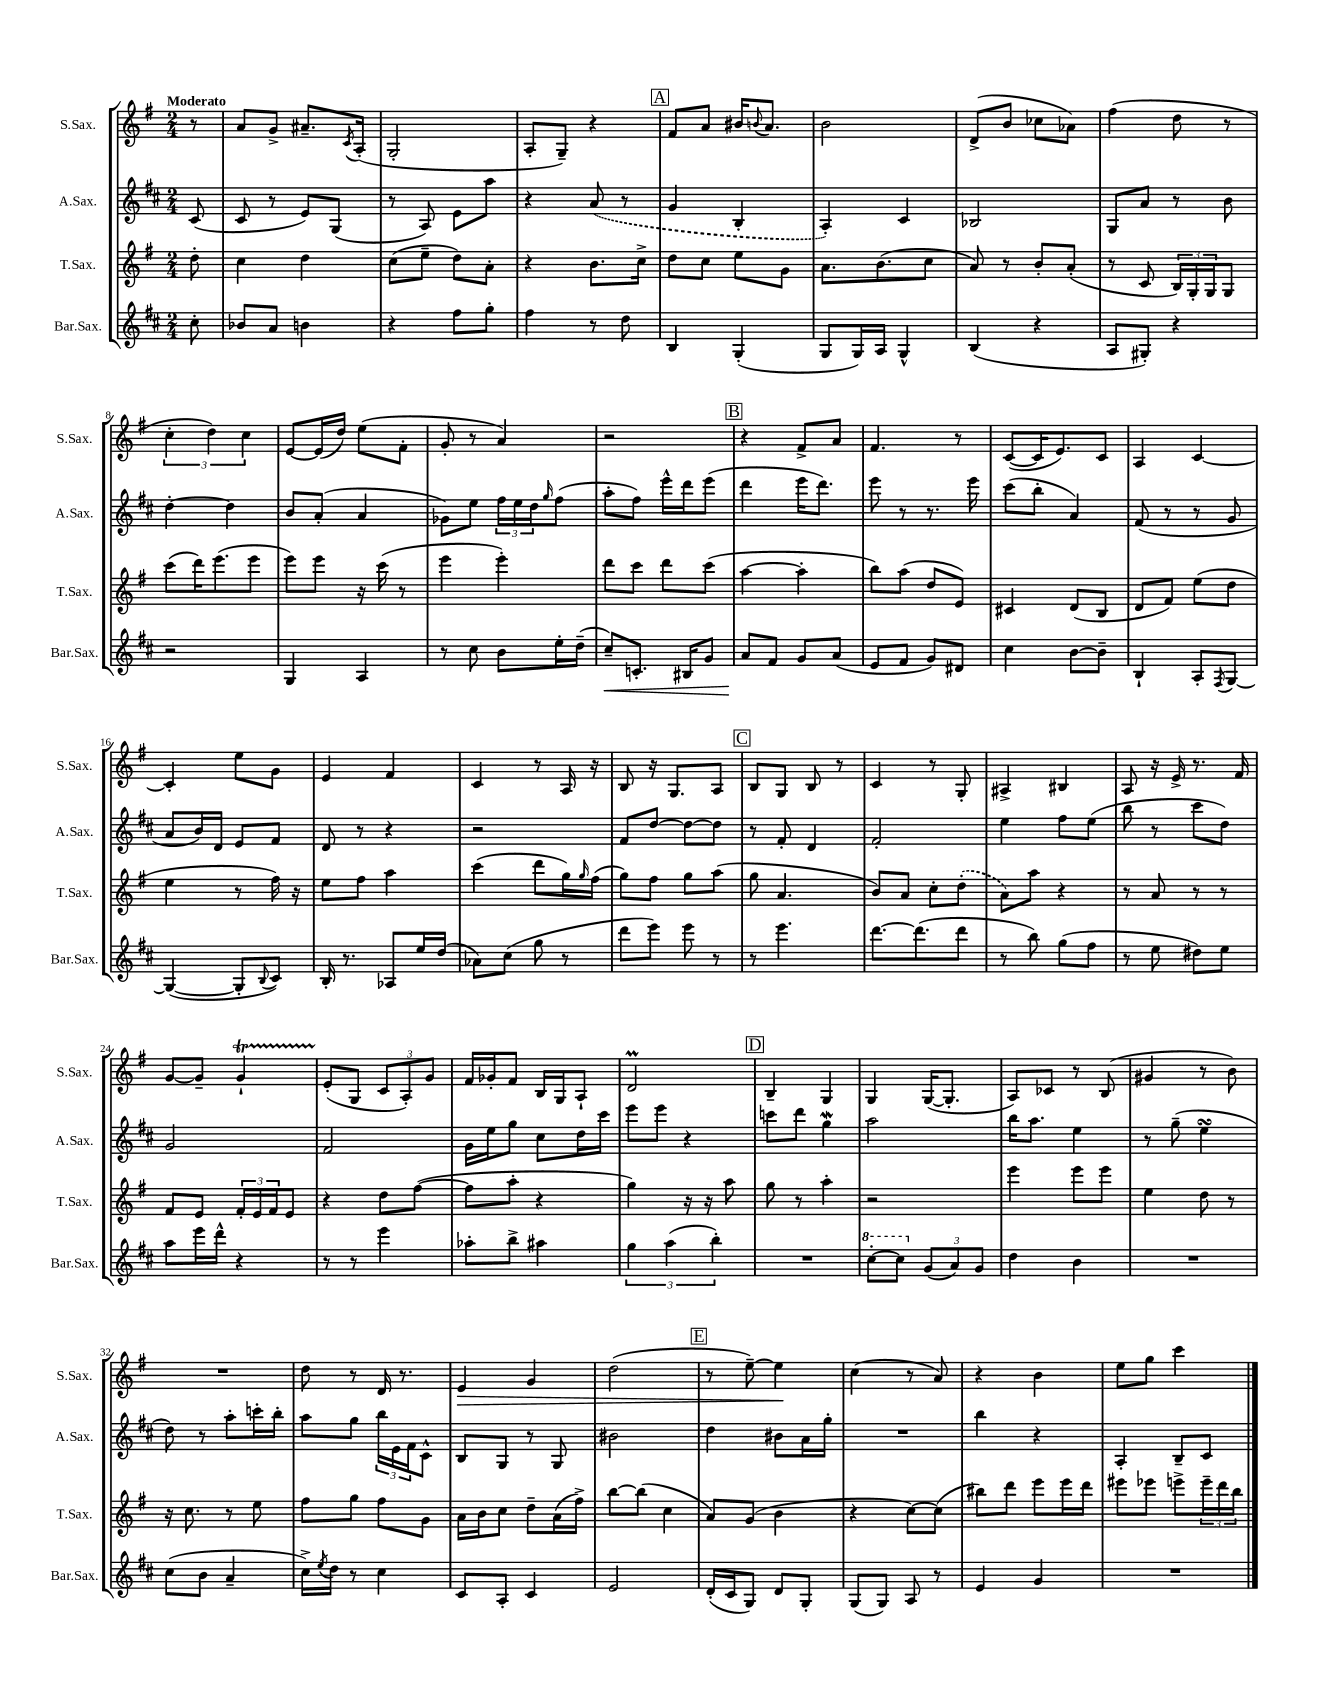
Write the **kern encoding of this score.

**kern	**dynam	**kern	**kern	**kern	**dynam
*part4	*part4	*part3	*part2	*part1	*part1
*staff4	*staff4	*staff3	*staff2	*staff1	*staff1
*I"Bar.Sax.	*	*I"T.Sax.	*I"A.Sax.	*I"S.Sax.	*
*I'Bar.Sax.	*	*I'T.Sax.	*I'A.Sax.	*I'S.Sax.	*
*clefG2	*	*clefG2	*clefG2	*clefG2	*
*k[f#c#]	*	*k[f#]	*k[f#c#]	*k[f#]	*
*M2/4	*	*M2/4	*M2/4	*M2/4	*
=	=	=	=	=	=
!	!	!	!	!LO:TX:a:B:t=Moderato	!
8cc#'\	.	8dd'\	(8c#/	8r	.
=1	=1	=1	=1	=1	=1
8b-X/L	.	4cc\	8c#/	8a/L	.
8a/J	.	.	8r	8g^/J	.
4bn\	.	4dd\	8e/L)	8.a#X~/L	.
.	.	.	(8G/J	.	.
.	.	.	.	8qc/	.
.	.	.	.	(16A'/Jk	.
=2	=2	=2	=2	=2	=2
4r	.	(8cc\L	8r	2G'/	.
.	.	8ee~\J	8A/)	.	.
8ff#\L	.	8dd\L)	8e\L	.	.
8gg'\J	.	8a'\J	8aa\J	.	.
=3	=3	=3	=3	=3	=3
4ff#\	.	4r	4r	8A'/L	.
.	.	.	.	8G~/J)	.
8r	.	8.b\L	(8a/	4r	.
8dd\	.	.	8r	.	.
.	.	16cc^\Jk	.	.	.
!!LO:REH:place=s1:t=A
=4	=4	=4	=4	=4	=4
4B/	.	8dd\L	4g/	8f#/L	.
.	.	8cc\J	.	8a/J	.
(4G'/	.	8ee\L	4B'/	16b#X/KL	.
.	.	.	.	8qqbn/	.
.	.	.	.	8.a/J	.
.	.	8g\J	.	.	.
=5	=5	=5	=5	=5	=5
8G/L	.	8.a\L	4A'/)	2b\	.
16G/L)	.	.	.	.	.
16A/JJ	.	(8.b\	.	.	.
4G^^/	.	.	4c#/	.	.
.	.	8cc\J	.	.	.
=6	=6	=6	=6	=6	=6
(4B/	.	8a/)	2B-X/	(8d^/L	.
.	.	8r	.	8b/J	.
4r	.	8b'/L	.	8cc-X\L	.
.	.	(8a'/J	.	8a-X\J)	.
=7	=7	=7	=7	=7	=7
8A/L	.	8r	8G/L	(4ff#\	.
8G#X'/J)	.	8c/	8a/J	.	.
4r	.	24B/LL)	8r	8dd\	.
.	.	24G'/	.	.	.
.	.	24G/J	.	.	.
.	.	8G/J	8b\	8r	.
!!LO:LB:g=z
=8	=8	=8	=8	=8	=8
2r	.	(8ccc\L	[4dd'\	6cc'\	.
.	.	16ddd\K)	.	.	.
.	.	.	.	6dd\)	.
.	.	(8.eee\	.	.	.
.	.	.	4dd\]	.	.
.	.	.	.	6cc\	.
.	.	8eee\J	.	.	.
=9	=9	=9	=9	=9	=9
4G/	.	8eee\L)	8b/L	[8e/L	.
.	.	8eee\J	(8a'/J	(16e/L]	.
.	.	.	.	16dd/JJ)	.
4A/	.	16r	4a/	(8ee\L	.
.	.	(16ccc\	.	.	.
.	.	8r	.	8f#'\J	.
=10	=10	=10	=10	=10	=10
8r	.	4eee\	8g-X\L)	8g'/	.
8cc#\	.	.	8ee\J	8r	.
8b\L	.	4eee'\)	24ff#\LL	4a/)	.
.	.	.	24ee\	.	.
.	.	.	24dd\J	.	.
.	.	.	16qqgg/	.	.
16ee'\L	.	.	(8ff#\J	.	.
(16dd~\JJ	.	.	.	.	.
=11	=11	=11	=11	=11	=11
!	!LO:HP:b	!	!	!	!
8cc#~/L)	<	8ddd\L	8aa'\L	2r	.
8.cn'/J	.	8ccc\J	8ff#\J)	.	.
.	.	8ddd\L	16eee^^\LL	.	.
16B#X/KL	.	.	16ddd\J	.	.
8g/J	.	(8ccc\J	(8eee\J	.	.
!!LO:REH:place=s1:t=B
=12	=12	=12	=12	=12	=12
8a/L	.	[4aa\	4ddd\	4r	.
8f#/J	[	.	.	.	.
8g/L	.	4aa'\]	16eee\KL	8f#^/L	.
.	.	.	8.ddd\J)	.	.
(8a/J	.	.	.	8a/J	.
=13	=13	=13	=13	=13	=13
8e/L	.	8bb\L)	8eee\	4.f#/	.
8f#/J	.	(8aa\J	8r	.	.
8g/L)	.	8dd/L	8.r	.	.
8d#X/J	.	8e/J)	.	8r	.
.	.	.	16eee\	.	.
=14	=14	=14	=14	=14	=14
4cc#\	.	4c#X/	(8ccc#\L	([8c/L	.
.	.	.	8bb'\J	16c/K]	.
.	.	.	.	8.e/)	.
[8b\L	.	(8d/L	4a/)	.	.
8b~\J]	.	8B/J	.	8c/J	.
=15	=15	=15	=15	=15	=15
4B`/	.	8d/L	(8f#/	4A/	.
.	.	8f#/J)	8r	.	.
8A'/L	.	(8ee\L	8r	[4c/	.
8qF#/	.	.	.	.	.
[8G/J	.	8dd\J	8g/	.	.
!!LO:LB:g=z
=16	=16	=16	=16	=16	=16
(4G/_	.	4ee\	8a/L	4c'/]	.
.	.	.	16b/L)	.	.
.	.	.	16d/JJ	.	.
8G'/L]	.	8r	8e/L	8ee\L	.
8qqB/	.	.	.	.	.
8c#/J)	.	16ff#\)	8f#/J	8g\J	.
.	.	16r	.	.	.
=17	=17	=17	=17	=17	=17
16B'/	.	8ee\L	8d/	4e/	.
8.r	.	.	.	.	.
.	.	8ff#\J	8r	.	.
8A-X/L	.	4aa\	4r	4f#/	.
16ee/L	.	.	.	.	.
(16dd/JJ	.	.	.	.	.
=18	=18	=18	=18	=18	=18
8a-X\L)	.	(4ccc\	2r	4c/	.
(8cc#\J	.	.	.	.	.
8gg\	.	8ddd\L	.	8r	.
8r	.	16gg\L)	.	16A/	.
.	.	16qqgg/	.	.	.
.	.	(16ff#\JJ	.	16r	.
=19	=19	=19	=19	=19	=19
8ddd\L	.	8gg\L)	8f#/L	8B/	.
8eee\J)	.	8ff#\J	[8dd/J	16r	.
.	.	.	.	8.G/L	.
8eee\	.	8gg\L	8dd\L_	.	.
8r	.	(8aa\J	8dd\J]	8A/J	.
!!LO:REH:place=s1:t=C
=20	=20	=20	=20	=20	=20
8r	.	8gg\	8r	8B/L	.
4.eee\	.	4.a/	8f#'/	8G/J	.
.	.	.	4d/	8B/	.
.	.	.	.	8r	.
=21	=21	=21	=21	=21	=21
[8.ddd\L	.	8b/L)	2f#'/	4c/	.
.	.	8a/J	.	.	.
(8.ddd\]	.	.	.	.	.
.	.	8cc'\L	.	8r	.
8ddd\J	.	(8dd'\J	.	8G'/	.
=22	=22	=22	=22	=22	=22
8r	.	8a\L)	4ee\	4A#X^/	.
8bb\)	.	8aa\J	.	.	.
(8gg\L	.	4r	8ff#\L	4B#X/	.
8ff#\J	.	.	(8ee\J	.	.
=23	=23	=23	=23	=23	=23
8r	.	8r	8bb\	8A/	.
8ee\	.	8a/	8r	16r	.
.	.	.	.	16e^/	.
8dd#X\L)	.	8r	8ccc#\L	8.r	.
8ee\J	.	8r	8dd\J)	.	.
.	.	.	.	16f#/	.
!!LO:LB:g=z
=24	=24	=24	=24	=24	=24
8aa\L	.	8f#/L	2g/	[8g/L	.
16eee\L	.	8e/J	.	8g~/J]	.
16ddd^^\JJ	.	.	.	.	.
4r	.	24f#'/LL	.	4gT`/	.
.	.	24e/	.	.	.
.	.	24f#/J	.	.	.
.	.	8e/J	.	.	.
=25	=25	=25	=25	=25	=25
8r	.	4r	2f#/	(8e'/L	.
8r	.	.	.	8G/J	.
4eee\	.	8dd\L	.	12c/L	.
.	.	.	.	12A'/)	.
.	.	([8ff#\J	.	.	.
.	.	.	.	12g/J	.
=26	=26	=26	=26	=26	=26
8aa-X'\L	.	8ff#\L]	16g\LL	16f#/LL	.
.	.	.	16ee\J	16g-X'/J	.
8bb^\J	.	8aa'\J	8gg\J	8f#/J	.
4aa#X\	.	4r	8cc#\L	16B/LL	.
.	.	.	.	16G/J	.
.	.	.	16dd\L	8A`/J	.
.	.	.	16ccc#\JJ	.	.
=27	=27	=27	=27	=27	=27
6gg\	.	4gg\)	8eee\L	2dM/	.
.	.	.	8eee\J	.	.
(6aa\	.	.	.	.	.
.	.	16r	4r	.	.
.	.	16r	.	.	.
6bb'\)	.	.	.	.	.
.	.	8aa\	.	.	.
!!LO:REH:place=s1:t=D
=28	=28	=28	=28	=28	=28
2r	.	8gg\	8cccn\L	4B~/	.
.	.	8r	8ddd\J	.	.
.	.	4aa'\	4ggw\	4G/	.
=29	=29	=29	=29	=29	=29
*8va	*	*	*	*	*
[8ccc#'\L	.	2r	2aa\	4G/	.
8ccc#\J]	.	.	.	.	.
*X8va	*	*	*	*	*
(12g/L	.	.	.	([16G/KL	.
.	.	.	.	8.G'/J]	.
12a/)	.	.	.	.	.
12g/J	.	.	.	.	.
=30	=30	=30	=30	=30	=30
4dd\	.	4eee\	16bb\KL	8A/L)	.
.	.	.	8.aa\J	.	.
.	.	.	.	8c-X/J	.
4b\	.	8eee\L	4ee\	8r	.
.	.	8eee\J	.	(8B/	.
=31	=31	=31	=31	=31	=31
2r	.	4ee\	8r	4g#X/	.
.	.	.	(8gg~\	.	.
.	.	8dd\	4eesSSS\	8r	.
.	.	8r	.	8b\)	.
!!LO:LB:g=z
=32	=32	=32	=32	=32	=32
(8cc#\L	.	16r	8dd\)	2r	.
.	.	8.cc\	.	.	.
8b\J	.	.	8r	.	.
4a~/	.	8r	8aa'\L	.	.
.	.	8ee\	16cccn'\L	.	.
.	.	.	16bb'\JJ	.	.
=33	=33	=33	=33	=33	=33
16cc#^\LL)	.	8ff#\L	8aa\L	8dd\	.
8qee/	.	.	.	.	.
16dd\JJ	.	.	.	.	.
8r	.	8gg\J	8gg\J	8r	.
4cc#\	.	8ff#\L	24bb\LL	16d/	.
.	.	.	24e\	.	.
.	.	.	.	8.r	.
.	.	.	24f#\J	.	.
.	.	8g\J	8c#^^\J	.	.
=34	=34	=34	=34	=34	=34
!	!	!	!	!	!LO:HP:b
8c#/L	.	16a\LL	8B/L	4e/	>
.	.	16b\J	.	.	.
8A'/J	.	8cc\J	8G/J	.	.
4c#/	.	8dd~\L	8r	4g/	.
.	.	(16a\L	8G/	.	.
.	.	16ff#^\JJ)	.	.	.
=35	=35	=35	=35	=35	=35
2e/	.	[8bb\L	2b#X\	(2dd\	.
.	.	(8bb\J]	.	.	.
.	.	4cc\	.	.	.
!!LO:REH:place=s1:t=E
=36	=36	=36	=36	=36	=36
(16d'/LL	.	8a/L)	4dd\	8r	.
16c#/J	.	.	.	.	.
8G/J)	.	(8g/J	.	[8ee~\)	.
8d/L	.	4b\	8b#X\L	4ee\]	.
8G'/J	.	.	16a\L	.	.
.	.	.	16gg'\JJ	.	.
.	.	.	.	.	]
=37	=37	=37	=37	=37	=37
(8G/L	.	4r	2r	(4cc\	.
8G/J)	.	.	.	.	.
8A/	.	[8cc\L)	.	8r	.
8r	.	(8cc\J]	.	8a/)	.
=38	=38	=38	=38	=38	=38
4e/	.	8bb#X\L)	4bb\	4r	.
.	.	8ddd\J	.	.	.
4g/	.	8eee\L	4r	4b\	.
.	.	16eee\L	.	.	.
.	.	16ddd\JJ	.	.	.
=39	=39	=39	=39	=39	=39
2r	.	8eee#X\L	4A'/	8ee\L	.
.	.	8eee-X\J	.	8gg\J	.
.	.	8eeen^\L	8B~/L	4ccc\	.
.	.	24eee~\L	8c#/J	.	.
.	.	24ddd\	.	.	.
.	.	24bb\JJ	.	.	.
==	==	==	==	==	==
*-	*-	*-	*-	*-	*-
